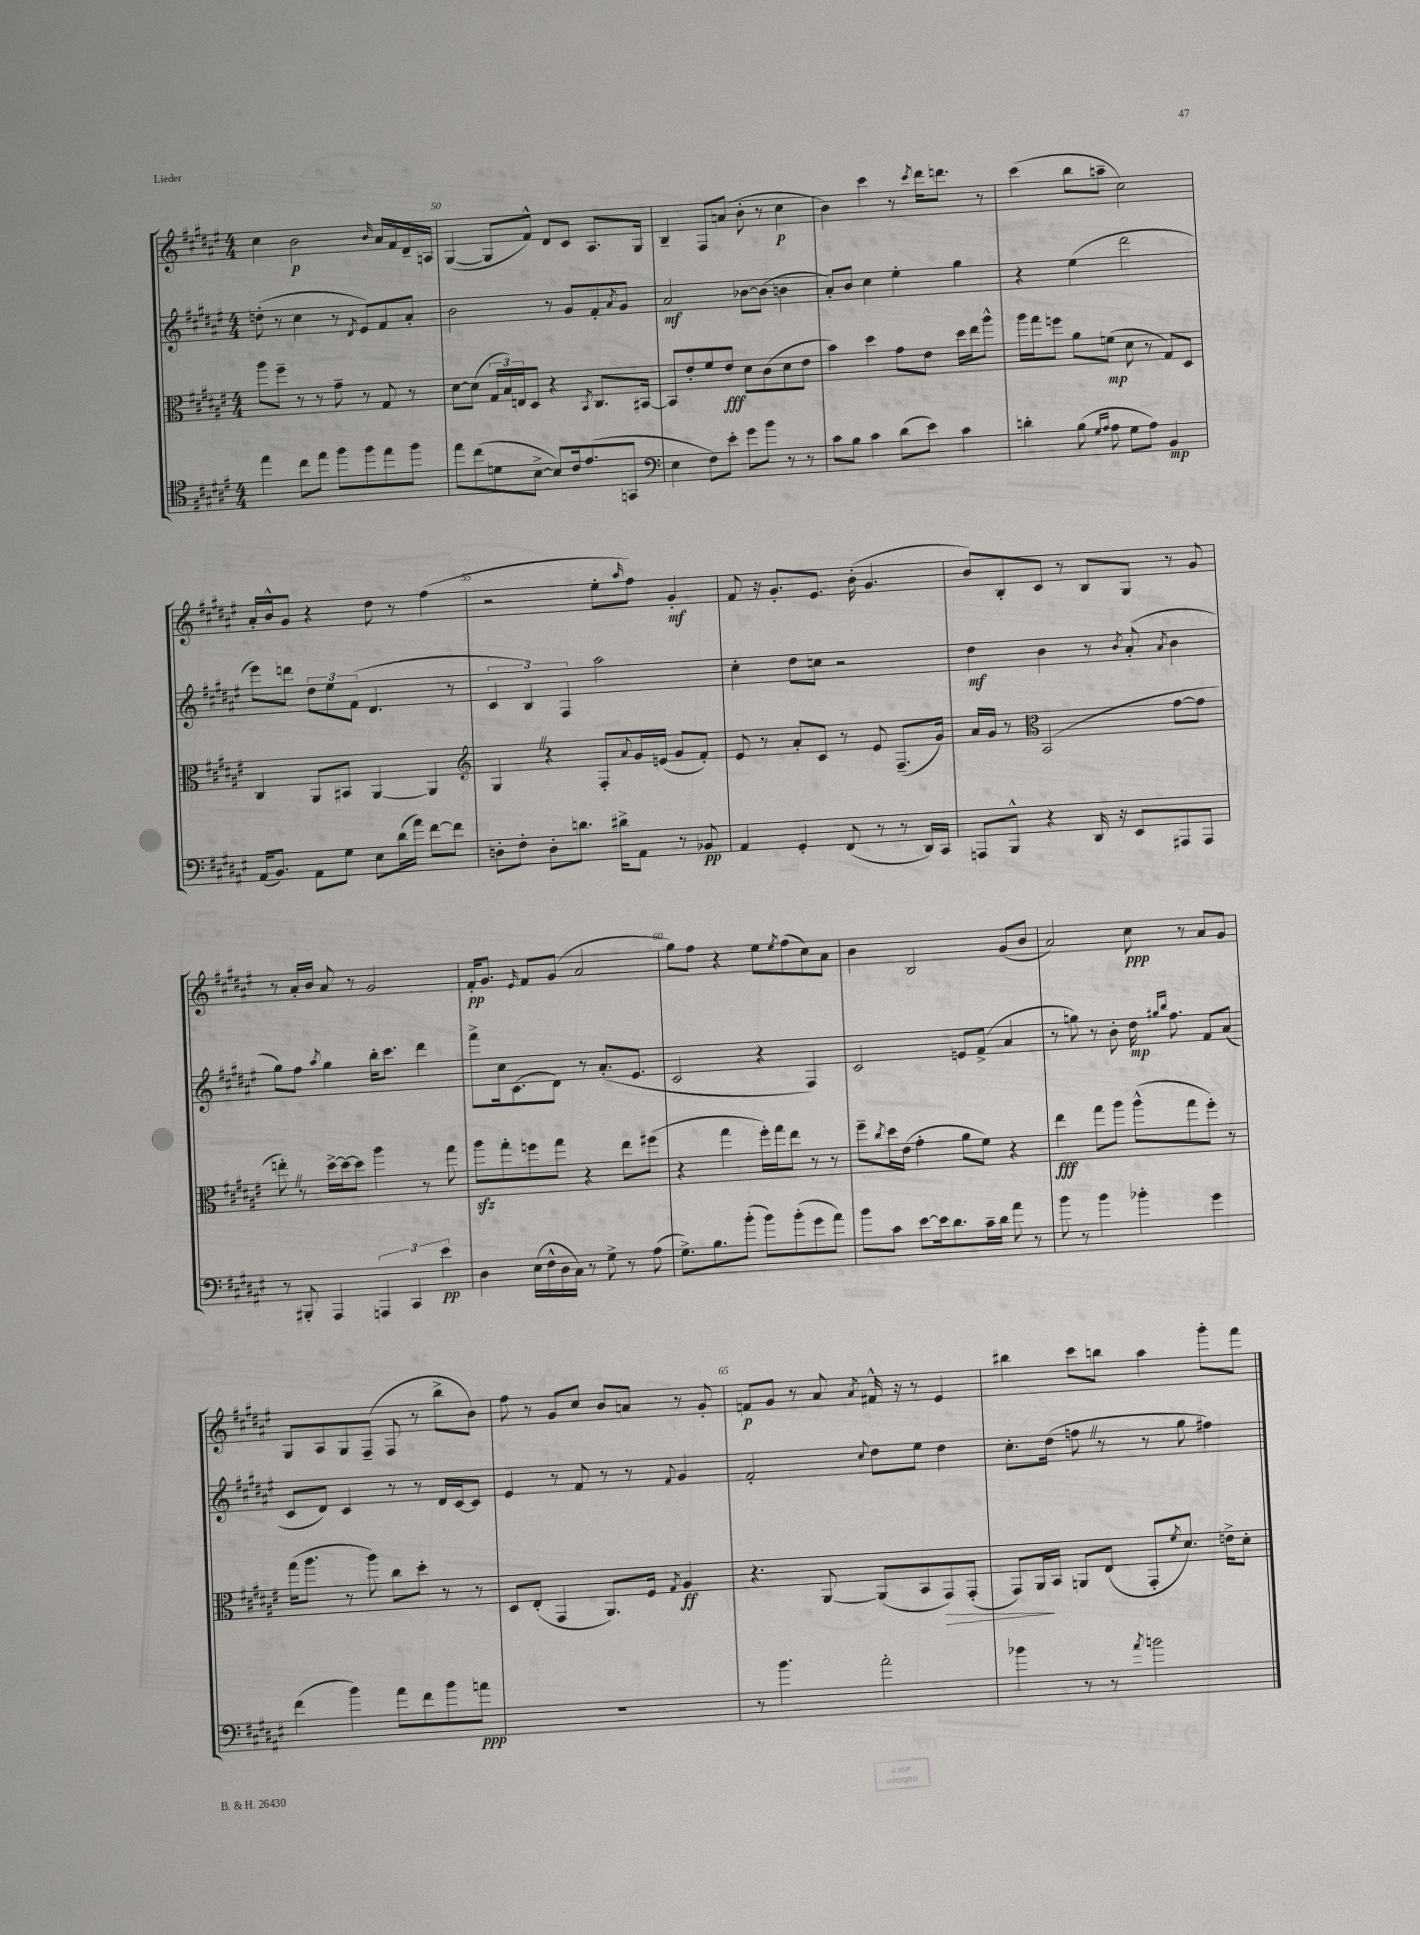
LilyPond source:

<<
\new StaffGroup <<
\new Staff = "s0" {
    \clef treble \key fis \major \numericTimeSignature \time 4/4
    cis''4 b'2\p \grace { b'16 } ais'16 fis'16 dis'16-- a16 |
    gis4~( gis8 fis'8-^) dis'8 cis'8 ais8. gis16 |
    b4-- fis8 a'8( b'8-. r8 cis''4\p |
    b'4) cis'''4 r8 \acciaccatura { cis'''8 } dis'''16 d'''8. r8 |
    cis'''4( b''8 a''8-- cis''2) |
    ais'16-. b'16-^ gis'8 r4 dis''8 r8 fis''4( |
    r2 eis''8-. \grace { ais''16 } fis''8) gis'4-.\mf |
    fis'8 r16 gis'8.-. eis'8. b'16-.( gis'4. |
    b'8) b8-. cis'8 r8 b8 gis8 r8 gis'8 |
    r8 ais'16-. b'16 ais'8 r8 gis'2 |
    fis'16-.\pp gis'8. \grace { eis'16 } fis'8 gis'8( ais'2 |
    gis''8) fis''8 r4 eis''8 \acciaccatura { eis''8 } fis''8( cis''8) ais'8 |
    b'4 b2 gis'8( b'8 |
    ais'2) cis''8\ppp r8 ais'8 gis'8 |
    gis8 ais8 gis8 fis8--( fis8 r8 b''8-> b'8) |
    fis''8 r8 gis'8 cis''8 b'8 a'8 r8 gis'8-. |
    f'8\p gis'8 r8 ais'8 \acciaccatura { ais'8 } fis'16-^ r16 r8 eis'4 |
    bis''4 cis'''8 b''8 ais''4 gis'''8-. fis'''8 \bar "|." |
}
\new Staff = "s1" {
    \clef treble \key fis \major \numericTimeSignature \time 4/4
    d''8-.( r8 cis''4 r8 \acciaccatura { dis'8 } eis'8) fis'8 ais'8-. |
    b'2 r8 gis'8 fis'8-. \acciaccatura { ais'8 } gis'8 |
    ais'2\mf bes'8~ bes'8( b'4 |
    ais'8-.) b'8 cis''4 eis''4-. gis''4 |
    r4 eis''4( dis'''2 |
    eis'''8) d'''8 \tuplet 3/2 { dis''8 eis''8 fis'8( } dis'4. r8 |
    \tuplet 3/2 { cis'4 b4) fis4 } ais''2 |
    cis''4-. dis''8 c''8 r2 |
    dis''4\mf b'4 r8 \acciaccatura { b'8 } ais'8-.( \acciaccatura { ais'8 } b'4 |
    gis''8) fis''8 \acciaccatura { ais''8 } gis''4 b''16-. cis'''8. dis'''4 |
    fis'''8-> cis''16 cis'8.( dis'8) r8 ais'8.-.( eis'8. |
    cis'2 r4 fis4) |
    cis'2 e'8 fis'8->( ais'4 |
    r8 g''8) r8 b'8-. dis''16\mp \grace { gis''16 b''16 } fis''8. fis'8 ais'8( |
    cis'8 dis'8) cis'4 r8 r8 dis'16 cis'16~ cis'8 |
    eis'4 r8 fis'8 r8 r8 \appoggiatura { fis'8 } gis'4 |
    fis'2-. \appoggiatura { cis''8 } dis''8 eis''8 dis''4 |
    cis''8.-. dis''16( f''8 \once \override BreathingSign.text = \markup { \musicglyph "scripts.caesura.straight" } \breathe r8 r8 gis''8 fis''4) \bar "|." |
}
\new Staff = "s2" {
    \clef alto \key fis \major \numericTimeSignature \time 4/4
    ais''8 fis''8-- r8 r8 gis'8-- r8 gis8 r8 |
    dis'8~ dis'8( \tuplet 3/2 { gis16 b16) e16 } dis8 r4 \acciaccatura { b,8 } cis8. bis,16~ |
    bis,8 eis'8-. fis'8 eis'8\fff dis'8 cis'8( dis'8 eis'8 |
    b'4) dis''4 gis'8 eis'8 dis''16 eis''16 ais''8-^ |
    ais''16 gis''16 f''8 ais'8 f'8\mp( dis'8 r8 gis8) dis8 |
    cis4 ais,8 bis,8 ais,4~ ais,4 |
    \clef treble gis4 \once \override BreathingSign.text = \markup { \musicglyph "scripts.caesura.straight" } \breathe r4 fis8-. \appoggiatura { ais'8 } gis'16 e'16( gis'8 fis'8-.) |
    eis'8 r8 ais'8-. cis'8 r8 eis'8 fis8.--( gis'16) |
    ais'16 gis'16 r8 \clef alto b,2( gis'8~ gis'8 |
    e''8-.) \once \override BreathingSign.text = \markup { \musicglyph "scripts.caesura.straight" } \breathe r8 dis''16~-> dis''16~ dis''8 ais''4 r8 gis''8 |
    ais''8\sfz gis''8-. f''8 gis''8 r4 eis''8 fis''8( |
    r4 gis''4 fis''16-.) gis''16 eis''8 r8 r8 |
    fis''8-- \acciaccatura { cis''8 } dis''16 eis'16( gis'4-. ais'8 fis'8) r4 |
    eis''4\fff gis''8 ais''8 ais''8-^( gis''8 fis''8-.) r8 |
    gis''16( ais''8. r8 ais''8) cis''8 dis''8-. r8 r8 |
    dis8 eis8-.( gis,4 ais,8.) fis16 \acciaccatura { gis8 } ais4\ff |
    r4. ais,8~ ais,8( b,8 gis,8\>) gis,8-.( |
    gis,8) ais,16\! b,16 a,8 eis8( gis,8-. \acciaccatura { fis'8 } dis'8.) e'16-> dis'8-. \bar "|." |
}
\new Staff = "s3" {
    \clef tenor \key fis \major \numericTimeSignature \time 4/4
    eis''4 cis''8 eis''8 fis''8 fis''8 eis''8 fis''8 |
    eis''8 cis''8( d'8 b8~-> b8) cis'16 eis'8.( g,8 |
    \clef bass eis4 fis8) eis'8-. gis'8 b'8 r8 r8 |
    cis'8 b8 cis'4 dis'8( eis'8) cis'4 |
    d'4-. b8( \grace { gis16 ais16 } ais8 gis8 ais8) b,4\mp |
    ais,16( b,8.) ais,8 gis8 eis8 dis'16( ais'16) fis'8~ fis'8 |
    d8-. fis8-. d8-. d'8. dis'16-> ais,8 r8 bes,8\pp |
    ais,4 gis,4-. fis,8( r8 r8 dis,16) cis,16 |
    a,,8 b,,8-^ r4 dis,16 r16 eis,8 ais,,8 ais,,8 |
    r8 bis,,8-. ais,,4 \tuplet 3/2 { a,,4 cis,4 eis'4\pp } |
    dis4 eis16( fis16-^ dis16 cis16) r8 gis8-> r8 ais8( |
    gis8.->) b8. b'8-.( b'8) b'8-.( gis'8 ais'8) |
    b'8 cis'8 eis'8~ eis'16 dis'8. cis'16-- dis'16 ais'8 r8 |
    b'8 r8 b'4 bes'4-. gis'4 |
    fis'4( b'4) ais'8 fis'8 b'8 a'8\ppp |
    R1 |
    r8 b'4. ais'2-. |
    bes'4 r8 r8 \acciaccatura { ais'8 } b'2 \bar "|." |
}
>>
>>
\layout { \context { \Score currentBarNumber = #49 \override BarNumber.break-visibility = ##(#f #t #t) barNumberVisibility = #(every-nth-bar-number-visible 5) } }
